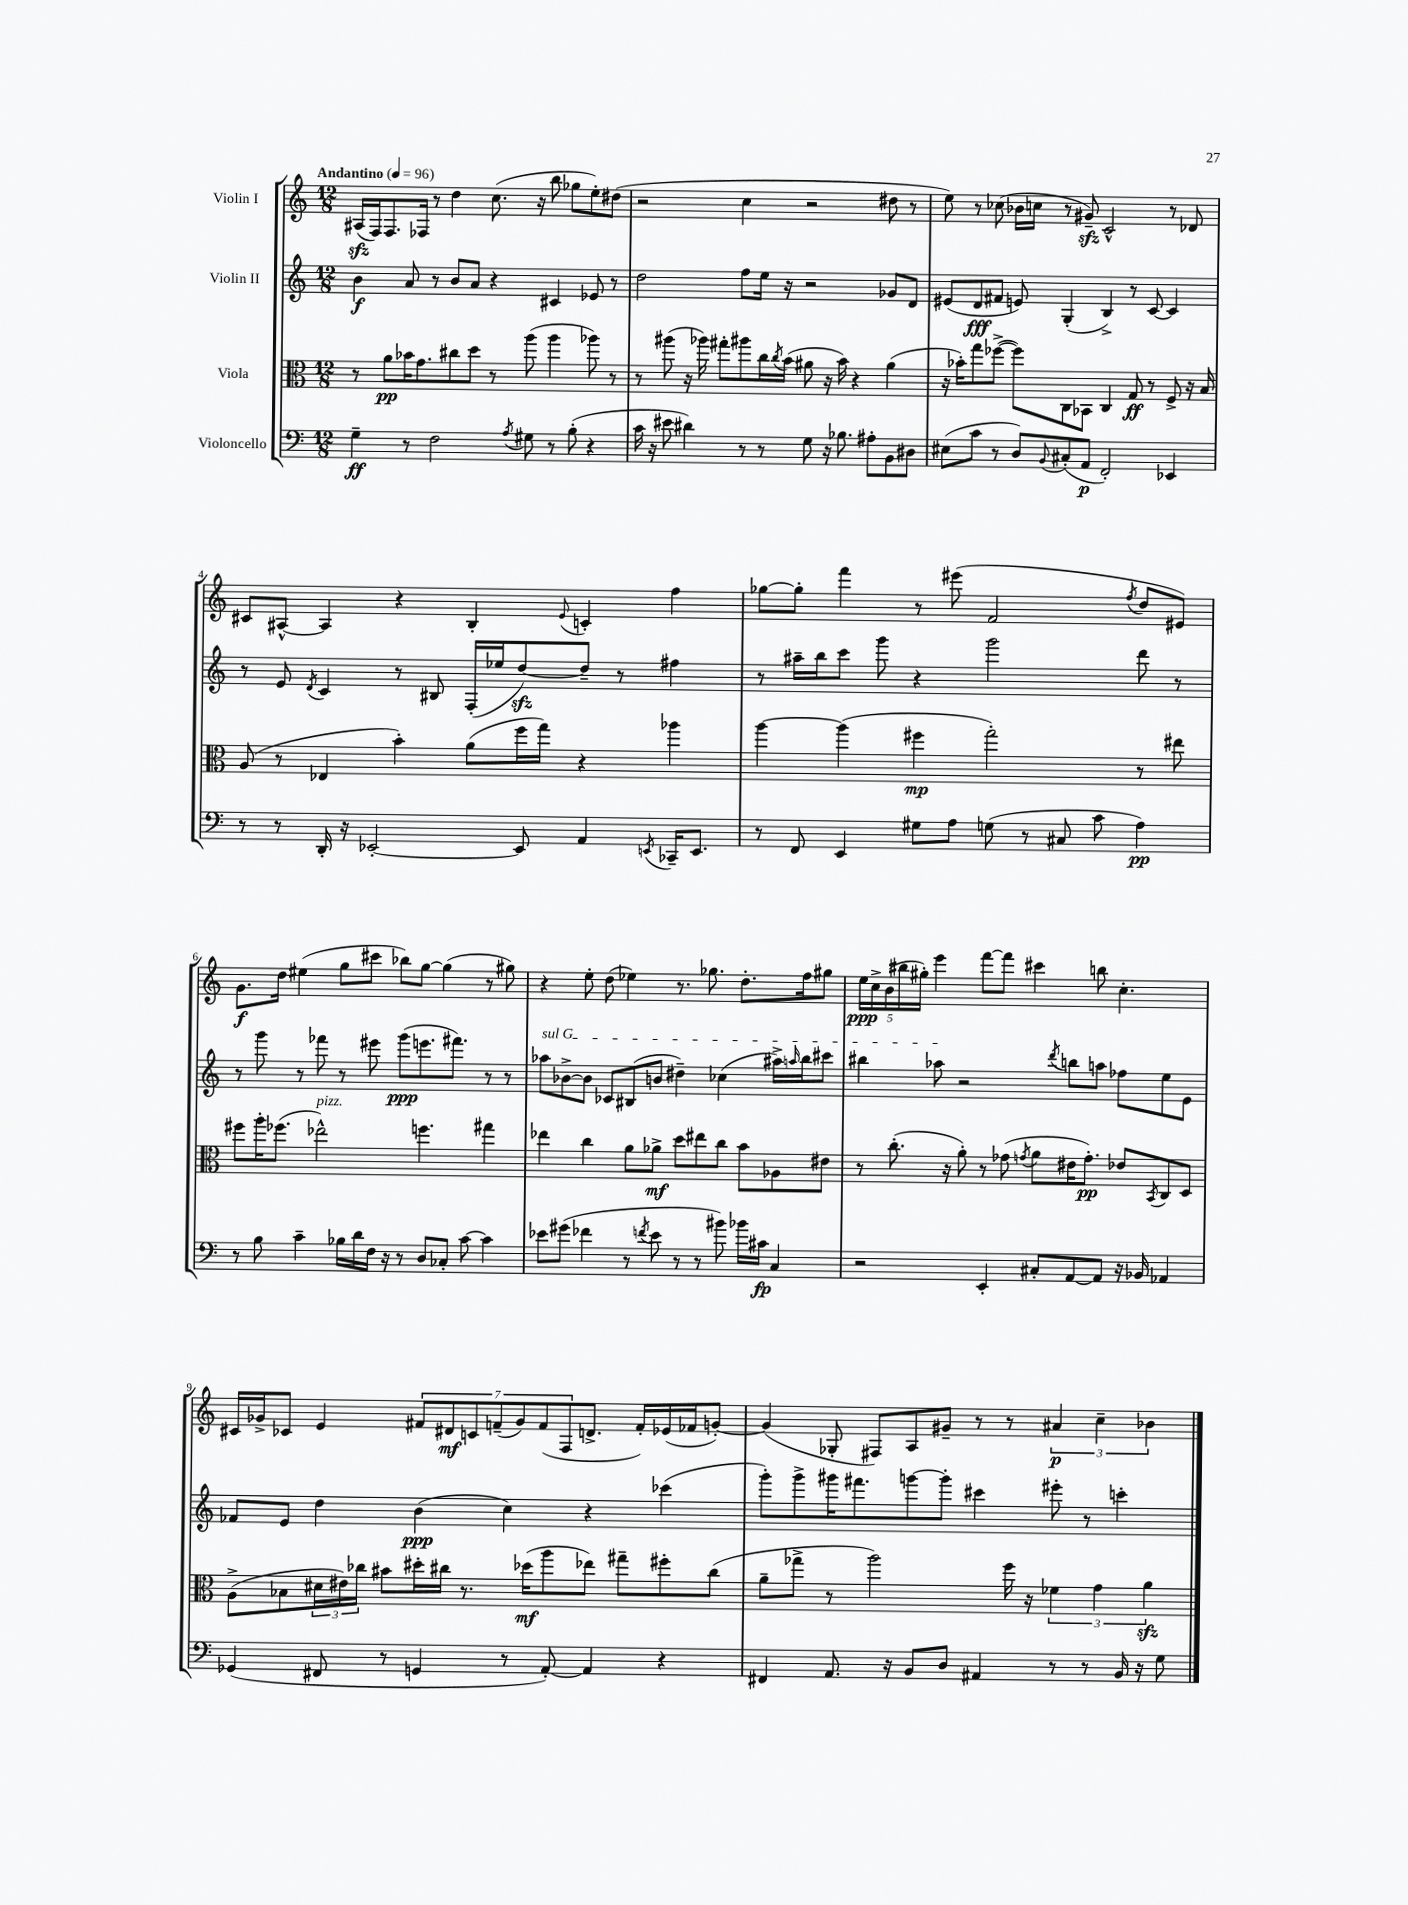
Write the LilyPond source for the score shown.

<<
\new StaffGroup <<
\new Staff = "s0" \with { instrumentName = "Violin I" } {
    \clef treble \key c \major \numericTimeSignature \time 12/8 \tempo "Andantino" 4 = 96
    ais16\sfz( f16) f8. fes16 r8 d''4 c''8.( r16 b''8 ges''8 e''8-.) dis''8( |
    r2 c''4 r2 dis''8 r8 |
    e''8) r8 ces''8( bes'16 c''16 r8 gis'8--\sfz) c'2-^ r8 des'8 |
    cis'8 ais8~-^ ais4 r4 b4-. \appoggiatura { e'8 } c'4-. f''4 |
    ges''8~ ges''8-. f'''4 r8 eis'''8( f'2 \acciaccatura { f''8 } d''8 eis'8) |
    g'8.\f d''16 eis''4( g''8 cis'''8 bes''8) g''8~ g''4( r8 gis''8) |
    r4 e''8-. d''8( ees''4) r8. ges''8. d''8.-. f''16 gis''8 |
    \tuplet 5/4 { e''16\ppp c''16-> b'16( bis''16 gis''16-.) } e'''4 f'''8~ f'''8 cis'''4 b''8 c''4.-. |
    cis'16 ges'16-> ces'8 e'4 \tuplet 7/4 { fis'8 dis'8\mf c'8 f'8--( ges'8) f'8( f8 } d'8.-> f'16-.) ees'16( fes'16 g'8~-.) |
    g'4( ges8-. fis8) a8 gis'8-- r8 r8 \tuplet 3/2 { ais'4\p c''4-- bes'4 } \bar "|." |
}
\new Staff = "s1" \with { instrumentName = "Violin II" } {
    \clef treble \key c \major \numericTimeSignature \time 12/8
    b'4\f a'8 r8 b'8 a'8 r4 cis'4 ees'8 r8 |
    d''2 f''8 e''16 r16 r2 ges'8 d'8 |
    eis'8( d'8\fff fis'8 e'8) g4-.( b4->) r8 c'8~ c'4 |
    r8 e'8 \acciaccatura { d'8 } c'4 r8 bis8 f16-.( ees''16 d''8~\sfz) d''8-- r8 fis''4 |
    r8 ais''16-- b''16 c'''8 g'''8 r4 g'''2 d'''8 r8 |
    r8 g'''8 r8 fes'''8 r8 eis'''8 g'''8\ppp( e'''8. fis'''8.) r8 r8 |
    \once \override TextSpanner.bound-details.left.text = \markup { \italic "sul G" } aes''8\startTextSpan bes'8~-> bes'8 ces'8 bis8( b'8 dis''4--) ces''4( ais''16->) \grace { a''16 } b''16 cis'''8 |
    bis''4 aes''8\stopTextSpan r2 \acciaccatura { d'''8 } b''8 a''8 fes''8 e''8 e'8 |
    fes'8 e'8 d''4 b'4\ppp( c''4) r4 ces'''4( |
    g'''8-.) g'''8-> gis'''16 fis'''8. g'''8~ g'''8-. cis'''4 eis'''8-. r8 c'''4-. \bar "|." |
}
\new Staff = "s2" \with { instrumentName = "Viola" } {
    \clef alto \key c \major \numericTimeSignature \time 12/8
    r8 a'8\pp bes'16 g'8. cis''8 d''8 r8 a''8( a''4 aes''8) r8 |
    r8 ais''8( r16 aes''16) gis''8-. ais''8 c''16 \acciaccatura { c''8 } b'16( ais'8 r16 b'16) r4 ais'4( |
    r16 bes'16-.) g''8 fes''8~->( fes''8) c8 bes,8 c4 g8\ff r8 f8-> r16 b16 |
    a8( r8 ees4 b'4-.) a'8( f''16 g''16) r4 aes''4 |
    a''4~ a''4( fis''4\mp g''2-.) r8 eis''8 |
    fis''8 a''16-. fes''8.( ees''2-^^\markup { \italic "pizz." }) f''4. gis''4 |
    ees''4 c''4 a'8 aes'8->\mf d''8 eis''8 c''8 b'8 aes8 eis'8 |
    r8 c''8.-.( r16 a'8-.) r8 ges'8( \acciaccatura { g'8 } a'8 eis'16 g'8.-.\pp) ees'8 \acciaccatura { b,8 } c8 d8 |
    a8->( bes8 \tuplet 3/2 { dis'16 eis'16) ces''16 } bis'8 dis''16-. cis''16 r8. des''16\mf( a''8 ees''8) gis''8-- fis''8-. cis''8( |
    a'8-- ges''8-> r8 a''2) f''16 r16 \tuplet 3/2 { fes'4 g'4 a'4\sfz } \bar "|." |
}
\new Staff = "s3" \with { instrumentName = "Violoncello" } {
    \clef bass \key c \major \numericTimeSignature \time 12/8
    g4--\ff r8 f2 \acciaccatura { a8 } gis8 r8 b8-.( r4 |
    c'16 r16 eis'8 dis'4) r8 r8 g8 r16 bes8. ais8-. b,8 dis8 |
    eis8( c'8 r8 d8) \appoggiatura { b,8 } cis8-.( a,8\p f,2-.) ees,4 |
    r8 r8 d,16-. r16 ees,2~-. ees,8 a,4 \acciaccatura { e,8 } ces,16-- e,8. |
    r8 f,8 e,4 gis8 a8 g8( r8 cis8 c'8 a4\pp) |
    r8 b8 c'4-- bes16 d'16 f16 r16 r8 d8 ces8-. c'8~ c'4 |
    ees'8 gis'8( fes'4 r8 \acciaccatura { f'8 } ees'8 r8 r8 bis'8) bes'16 cis'16\fp c4 |
    r2 e,4-. cis8-. a,8~ a,8 r16 bes,16 aes,4 |
    ges,4( fis,8 r8 g,4 r8 a,8~-.) a,4 r4 |
    fis,4 a,8. r16 b,8 d8 ais,4 r8 r8 b,16 r16 g8 \bar "|." |
}
>>
>>
